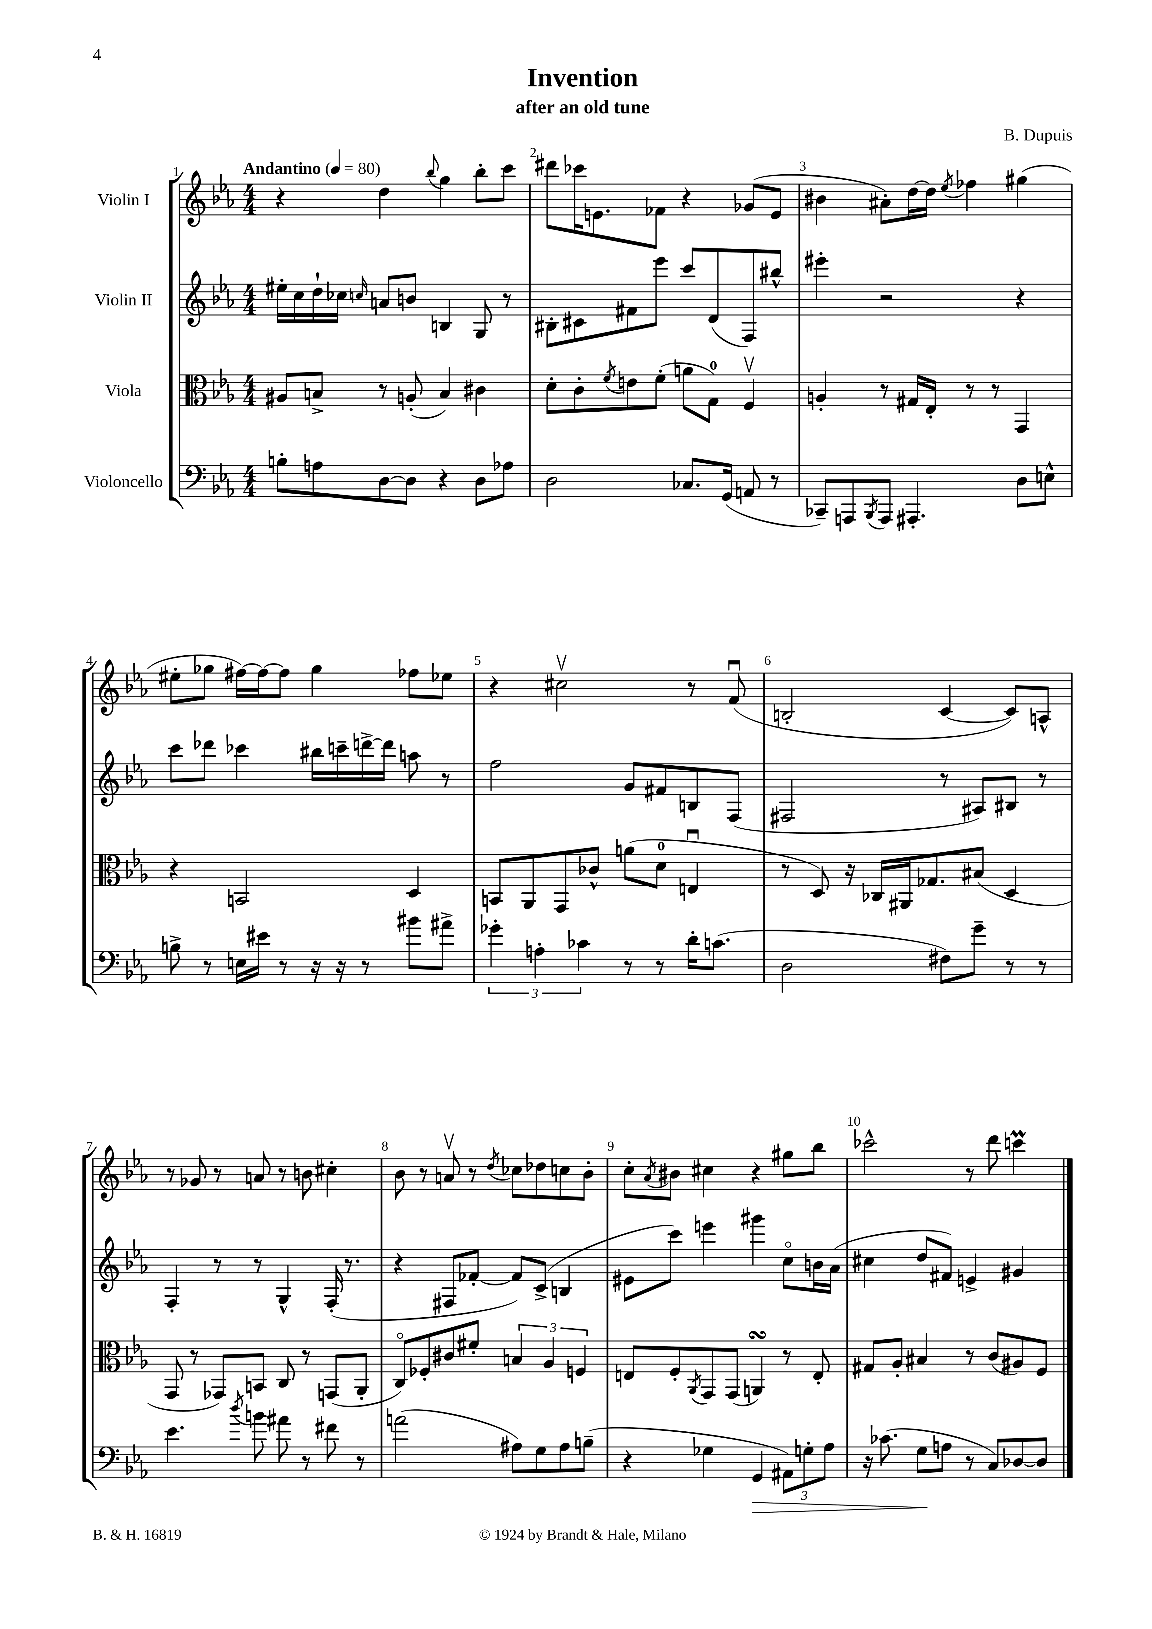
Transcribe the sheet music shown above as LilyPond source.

\header { title = "Invention" composer = "B. Dupuis" subtitle = "after an old tune" }
<<
\new StaffGroup <<
\new Staff = "s0" \with { instrumentName = "Violin I" } {
    \clef treble \key ees \major \numericTimeSignature \time 4/4 \tempo "Andantino" 4 = 80
    r4 d''4 \appoggiatura { bes''8 } g''4 bes''8-. c'''8 |
    dis'''8 ces'''16 e'8. fes'8 r4 ges'8( e'8 |
    bis'4 ais'8-.) d''16~ d''16 \acciaccatura { ees''8 } fes''4 gis''4( |
    eis''8-. ges''8 fis''16~) fis''16~ fis''8 ges''4 fes''8 ees''8 |
    r4 cis''2\upbow r8 f'8\downbow( |
    b2-. c'4~ c'8) a8-^ |
    r8 ges'8 r8 a'8 r8 b'8 cis''4-. |
    bes'8 r8 a'8\upbow r8 \acciaccatura { d''8 } ces''8 des''8 c''8 bes'8-. |
    c''8-. \acciaccatura { aes'8 } bis'8 cis''4 r4 gis''8 bes''8 |
    ces'''2-^ r8 d'''8 c'''4\prall \bar "|." |
}
\new Staff = "s1" \with { instrumentName = "Violin II" } {
    \clef treble \key ees \major \numericTimeSignature \time 4/4
    eis''16-. c''16 d''16-! ces''16 \grace { c''16 } a'8 b'8 b4 g8 r8 |
    bis8-. cis'8 fis'8 ees'''8 c'''8 d'8( f8) bis''8-^ |
    eis'''4-. r2 r4 |
    c'''8 des'''8 ces'''4 bis''16 c'''16-- d'''16~-> d'''16 a''8 r8 |
    f''2 g'8 fis'8 b8 f8( |
    fis2 r8 ais8) bis8 r8 |
    f4-. r8 r8 g4-^ f16-.( r8. |
    r4 fis8 fes'8~-. fes'8) c'8->( b4 |
    eis'8 c'''8) e'''4 gis'''4 c''8\flageolet b'16 aes'16( |
    cis''4 d''8 fis'8) e'4-> gis'4 \bar "|." |
}
\new Staff = "s2" \with { instrumentName = "Viola" } {
    \clef alto \key ees \major \numericTimeSignature \time 4/4
    ais8 b8-> r8 a8-.( b4) cis'4 |
    d'8-. c'8-. \acciaccatura { f'8 } e'8 f'8-.( a'8 g8-0) f4\upbow |
    a4-. r8 gis16 ees16-. r8 r8 g,4 |
    r4 b,2 d4 |
    b,8 aes,8 g,8 ces'8-^ a'8( d'8-0 e4\downbow |
    r8 d8) r16 ces16 ais,16 ges8. bis8( d4 |
    g,8 r8 ges,8) b,8 c8 r8 g,8( aes,8-. |
    c8\flageolet) fes8-. cis'8 fis'8-. \tuplet 3/2 { b4 aes4 f4 } |
    e8 f8-. \acciaccatura { aes,8 } g,8 g,8( a,4\turn) r8 e8-. |
    gis8 aes8-. bis4 r8 c'8( ais8) f8 \bar "|." |
}
\new Staff = "s3" \with { instrumentName = "Violoncello" } {
    \clef bass \key ees \major \numericTimeSignature \time 4/4
    b8-. a8 d8~ d8 r4 d8 aes8 |
    d2 ces8. g,16( a,8 r8 |
    ces,8--) a,,8 \acciaccatura { bes,,8 } a,,8 ais,,4.-. d8 e8-^ |
    b8-> r8 e16 eis'16 r8 r16 r16 r8 bis'8 ais'8-> |
    \tuplet 3/2 { ges'4-. a4-. ces'4 } r8 r8 d'16-. c'8.( |
    d2 fis8) g'8-- r8 r8 |
    ees'4. \acciaccatura { d''8 } b'8 ais'8 r8 fis'8 r8 |
    a'2( ais8) g8 ais8 b8--( |
    r4 ges4 g,4\> \tuplet 3/2 { ais,8) g8-. aes8 } |
    r16 ces'8.( g8\! a8 r8 c8) des8~ des8 \bar "|." |
}
>>
>>
\layout { \context { \Score \override BarNumber.break-visibility = ##(#f #t #t) barNumberVisibility = #all-bar-numbers-visible } }
